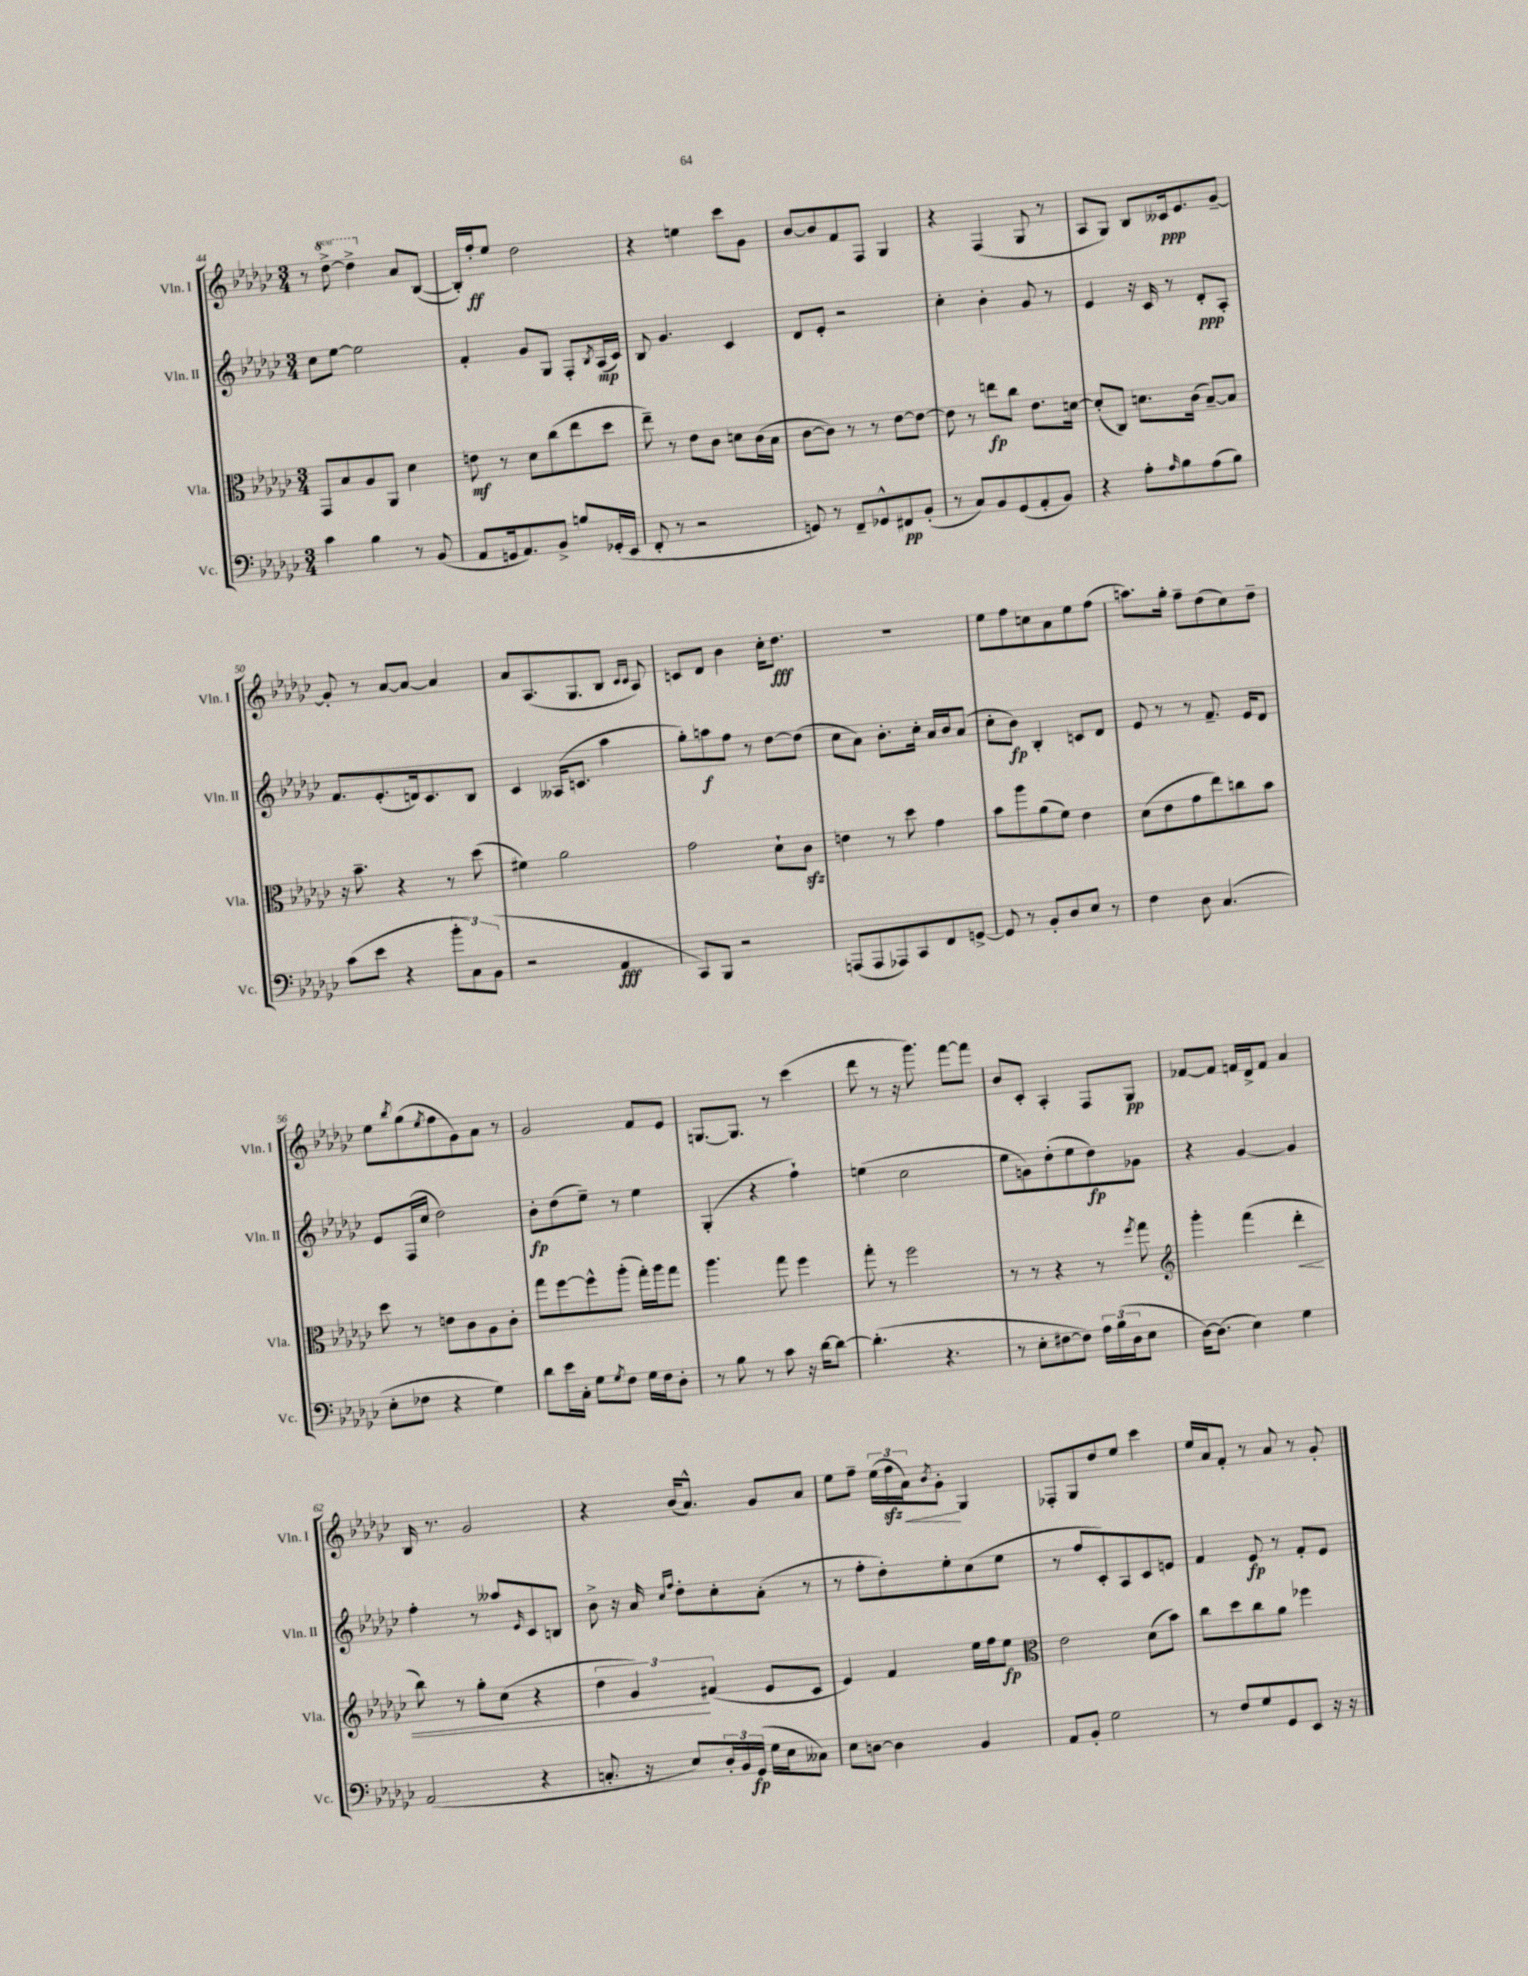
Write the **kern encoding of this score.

**kern	**kern	**kern	**kern
*staff4	*staff3	*staff2	*staff1
*clefF4	*clefC3	*clefG2	*clefG2
*k[b-e-a-d-g-c-]	*k[b-e-a-d-g-c-]	*k[b-e-a-d-g-c-]	*k[b-e-a-d-g-c-]
*M3/4	*M3/4	*M3/4	*M3/4
4c-\	8GG-/L	8cc-\L	8r
.	8B-/	[8ee-\J	[8ddd-^\
4B-\	8A-/	2ee-\]	4ddd-^\]
.	8AA-/J	.	.
8r	4d-\	.	8a-/L
(8BB-/	.	.	([8B-/J
=	=	=	=
8AA-/L	8e\	4f'/	16B-'/]LL)
.	.	.	16ff'/J
16GG/k	8r	.	8ee-/J
8.AA-/)	.	.	.
.	8d-\L	8g-/L	2dd-\
8BB-^/J	(8cc-\	8G-/J	.
8B/L	8ee-\	8F'/L	.
.	.	8qB-/	.
(16GG-'/L	8dd-\J	(16A-/L	.
16EE-/JJ	.	16c-/JJ)	.
=	=	=	=
8FF'/	8ee-~\)	8B-/	4r
8r	8r	4.g-/	.
2r	8e-\L	.	4ee\
.	8c-\J	.	.
.	8d\L	4c-/	8ccc-\L
.	(16c-\L	.	8g-\J
.	16B-\JJ	.	.
=	=	=	=
8GG/)	[8c-\L	8d-/L	[8b-/L
8r	8c-\]J)	8e-'/J	8b-/]
8FF~/L	8r	2r	8f/
8GG-^^/	8r	.	8F/J
8FF#/	[8e-\L	.	4G-/
(8BB-'/J	8e-\_J	.	.
=	=	=	=
8r	8e-\]	4cc-'\	4r
8C-/L)	8r	.	.
8BB-/	8ee\L	4b-'\	(4F/
(8GG-/	8cc-\J	.	.
8AA-'/	8.e-\L	8g-/	8G-/
8BB-/J)	.	8r	8r
.	[16d\Jk	.	.
=	=	=	=
4r	(8d'/]L	4e-/	8A-/L
.	8C-/J)	.	8G-/J)
8A-'\L	8.d\L	16r	8B-/L
.	.	16c-/	.
16qqA-/	.	.	.
8B-\	.	8r	16c--/k
.	(16c-\Jk	.	8.e-/
(8A-\	[8B-~/L)	8d-'/L	.
8B-\J)	8B-/]J	8A-'/J	[8g-~/J
=	=	=	=
(8c-\L	16r	8.f/L	8g-'/]
.	8.b-~\	.	.
8e-\J	.	.	8r
.	.	(8.e-'/	.
4r	4r	.	[8a-/L
.	.	16d/k)	8a-/_J
.	.	8.c-/	.
12b-'\L	8r	.	4a-/]
12C-\)	.	.	.
.	(8dd-\	8B-/J	.
(12BB-\J	.	.	.
=	=	=	=
2r	4f#\)	4c-/	8a-/L
.	.	.	(8.A-/
.	2a-\	(16A--/LK	.
.	.	8.c/J	8.G-/
4AA-/	.	4aa-\	8B-/J
.	.	.	16qqc-/LL
.	.	.	16qqc-/JJ
.	.	.	8A-/)
=	=	=	=
8CC-/L)	2g-\	8gg-'\L)	8c/L
8BBB-/J	.	8aa\	8d-/J
2r	.	8ff\J	4b-\
.	.	8r	.
.	8d-`\L	[8dd-\L	16cc-'\LK
.	.	.	8.dd-\J
.	8c-\J	(8dd-\]J	.
=	=	=	=
(8AAA/L	4e\	8cc-\L	2.r
8AAA/	.	8a-\J)	.
8AAA-/)	8r	8.b-'\L	.
8CC-/	8dd-\	.	.
.	.	16cc-'\Jk	.
8FF/	4g-\	16a-/LL	.
.	.	16b-/J	.
[8GG^/J	.	(8a-/J	.
=	=	=	=
8GG/]	8b-\L	8cc-'\L	8ee-\L
8r	8aa-\	8b-\J)	8ff\
8BB-'/L	(8a-\	4B-'/	8cc\
8D-/	8f\J)	.	8a-\
8E-/J	4e-\	8c/L	8ee-\
8r	.	8d-/J	(8ff\J
=	=	=	=
4F\	(8d-\L	8e-/	8.aa\L)
.	8e-\	8r	.
.	.	.	16gg-'\Jk
8D-\	8g-\	8r	8ff~\L
(4.C-/	8ee-\)	8.f~/	(8dd-\
.	8cc\	.	8cc-\)
.	.	16e-/LK	.
.	8b-\J	8d-/J	8dd-~\J
=	=	=	=
8E-'\L	8dd-\	8e-/L	8ee-\L
.	.	.	8qbb-/
8F-\J	8r	(16F/L	(8gg-\
.	.	16cc-/JJ	.
.	.	.	8qee-/
4r	8e\L	2dd-\)	8ff\
.	8c-\	.	8g-\)
4G-\)	8A-\	.	8a-\J
.	8c-'\J	.	8r
=	=	=	=
8d-\L	8gg-\L	8b-'\L	2g-/
16e-\L	[8ff\	(8dd-\	.
16C-'\JJ	.	.	.
8G-\L	8ff^^\]	8ee-~\J)	.
8qG-/	.	.	.
8F\J	(8aa-'\J	8r	.
16G-\LL	16gg-'\LL)	4ee-\	8f/L
16F\J	16aa-\J	.	.
8D-'\J	8gg-\J	.	8e-/J
=	=	=	=
8r	4.aa-\	(4G-'/	[8.G/L
8B-\	.	.	.
.	.	.	8.G/]J
8r	.	4r	.
8c-\	8gg-\	.	8r
16r	4ff\	4ff`\)	(4ccc-\
[16d-\LK	.	.	.
8d-\_J	.	.	.
=	=	=	=
(4.d-'\]	8gg-'\	(4ee\	8ddd-\
.	8r	.	8r
.	2ff\	2cc-\	16r
.	.	.	8.ggg-\)
4.r	.	.	.
.	.	.	[8fff\L
.	.	.	8fff\]J
=	=	=	=
8r	8r	8ee-\L	8b-/L
8E-'\L	8r	8g\)	8c-'/J
[8F#\	4r	(8dd-'\	4A-'/
8F#\]J)	.	8ee-\	.
24A-\LL	8r	8dd-\)	8F/L
(24B-\	.	.	.
24D-\J	.	.	.
.	8qff/	.	.
8E-\J	8gg-\	8g-\J	8G-/J
=	=	=	=
*	*clefG2	*	*
[16D-\LK)	4ggg-'\	4r	[8f-/L
(8.D-\]J	.	.	.
.	.	.	8f-/]J
4E-\)	(4fff\	[4g-/	16f/LL
.	.	.	16d-^/J
.	.	.	8f/J
4G-\	4ddd-'\	4g-/]	4a-/
=	=	=	=
(2AA-/	8bb-\)	4ff'\	16B-/
.	.	.	8.r
.	8r	.	.
.	8gg-'\L	8r	2g-/
.	(8cc-\J	8aa--/L	.
.	.	16qqe-/	.
4r	4r	8c-/	.
.	.	8B/J	.
=	=	=	=
8.C'/	6dd-\	8b-^\	4r
.	.	16r	.
.	6g-/)	.	.
16r	.	16a-/	.
.	.	16qqcc-/LL	.
.	.	16qqff/JJ	.
8E-/L)	.	8dd-'\L	(16b-/LK
.	.	.	8.a-^^/J)
.	(6f#/	.	.
24D-'/L	.	8cc-'\	.
24BB-/	.	.	.
(24GG-/JJ	.	.	.
16G-\LL	8e-/L	(8a-'\J	8g-/L
16E-\J	.	.	.
8C--\J)	8c-/J	8r	8a-/J
=	=	=	=
8E-\L	4e-/)	8r	8ee-\L
[8D\J	.	8ff'\L	8ff~\J
4D\]	4f/	8dd-'\)	(24ee-\LL
.	.	.	24ff\
.	.	.	24a-\J)
.	.	.	8qb-/
.	.	8ee-'\	8g-'\J
4BB-/	16ee-\LL	(8cc-\	4G-/
.	16ff\J	.	.
.	8ee-\J	8ee-\J	.
=	=	=	=
*	*clefC3	*	*
8AA-/L	2e-\	8r	8F-'/L
8BB-'/J	.	8ff/L	8G-/
2G-\	.	8c-'/)	8dd-/
.	.	8A-/	8ee-/J
.	(8d-\L	8c-/	4ccc-\
.	8b-\J)	8e/J	.
=	=	=	=
8r	8cc-\L	4f/	16ee-/LL
.	.	.	16a-/J
8F/L	8dd-\	.	8f'/J
8G-/	8cc-\	8e-/	8r
8GG-/	8a-\J	8r	8a-/
8EE-/J	4ff-\	8f'/L	8r
16r	.	8e-/J	8g-'/
16r	.	.	.
==	==	==	==
*-	*-	*-	*-
